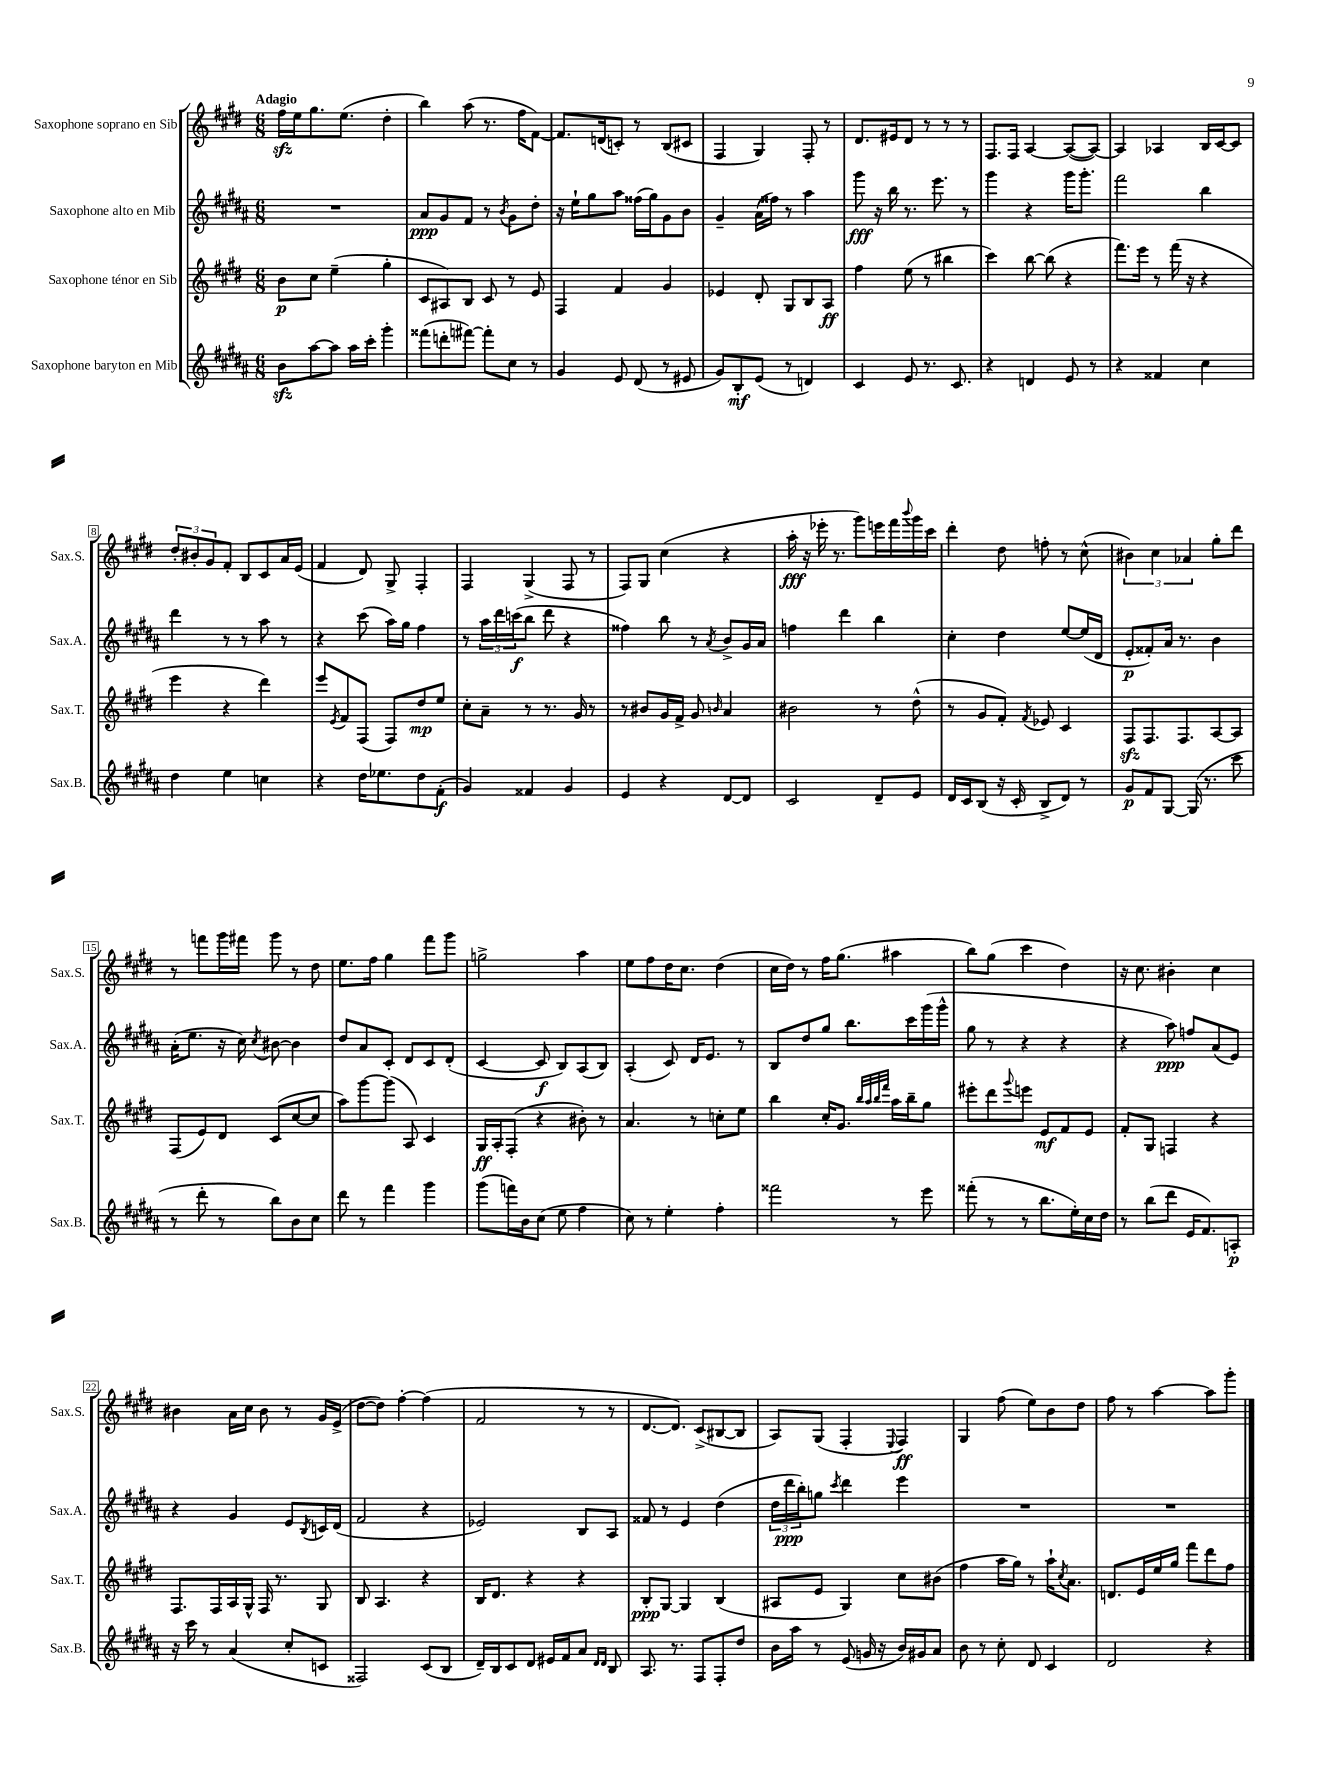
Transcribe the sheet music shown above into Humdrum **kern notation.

**kern	**dynam	**kern	**dynam	**kern	**dynam	**kern	**dynam
*part4	*part4	*part3	*part3	*part2	*part2	*part1	*part1
*staff4	*staff4	*staff3	*staff3	*staff2	*staff2	*staff1	*staff1
*I"Saxophone baryton en Mib	*	*I"Saxophone ténor en Sib	*	*I"Saxophone alto en Mib	*	*I"Saxophone soprano en Sib	*
*I'Sax.B.	*	*I'Sax.T.	*	*I'Sax.A.	*	*I'Sax.S.	*
*clefG2	*	*clefG2	*	*clefG2	*	*clefG2	*
*k[f#c#g#d#a#]	*	*k[f#c#g#d#]	*	*k[f#c#g#d#a#]	*	*k[f#c#g#d#]	*
*M6/8	*	*M6/8	*	*M6/8	*	*M6/8	*
=1	=1	=1	=1	=1	=1	=1	=1
!	!	!	!	!	!	!LO:TX:a:B:t=Adagio	!
8bzz\L	.	8b\L	p	2.r	.	16ff#zz\LL	.
.	.	.	.	.	.	16ee\J	.
[8aa#\	.	8cc#\J	.	.	.	8.gg#\	.
8aa#\J]	.	(4ee~\	.	.	.	.	.
.	.	.	.	.	.	(8.ee\J	.
16aa#\LL	.	.	.	.	.	.	.
16ccc#'\JJ	.	.	.	.	.	.	.
4ggg#'\	.	4gg#'\	.	.	.	4dd#'\	.
=2	=2	=2	=2	=2	=2	=2	=2
(8fff##X\L	.	8c#/L	.	8a#/L	ppp	4bb\)	.
8dddn'\	.	8A#X/)	.	8g#/	.	.	.
[8fff#X\J)	.	8B/J	.	8f#/J	.	(8aa\	.
8fff#'\L]	.	8c#/	.	8r	.	8.r	.
.	.	.	.	8qb/	.	.	.
8cc#\J	.	8r	.	8g#\L	.	.	.
.	.	.	.	.	.	16ff#\KL	.
8r	.	8e/	.	8dd#'\J	.	[8f#\J)	.
=3	=3	=3	=3	=3	=3	=3	=3
4g#/	.	4F#/	.	16r	.	8.f#/L]	.
.	.	.	.	16ee`\KL	.	.	.
.	.	.	.	8gg#\	.	.	.
.	.	.	.	.	.	(16dn/k	.
8e/	.	4f#/	.	8aa#\J	.	8cn'/J)	.
(8d#/	.	.	.	(16ff##X\LL	.	8r	.
.	.	.	.	16gg#\J)	.	.	.
8r	.	4g#/	.	8g#\	.	(8B/L	.
8e#X/	.	.	.	8b\J	.	8c#X/J	.
=4	=4	=4	=4	=4	=4	=4	=4
8g#/L)	.	4e-X/	.	4g#~/	.	4F#/	.
8B'/	mf	.	.	.	.	.	.
(8e/J	.	8d#'/	.	(16a#\LL	.	4G#/)	.
.	.	.	.	16ff##X\JJ)	.	.	.
8r	.	8G#/L	.	8r	.	.	.
4dn/)	.	8B/	.	4aa#\	.	8F#'/	.
.	.	8A/J	ff	.	.	8r	.
=5	=5	=5	=5	=5	=5	=5	=5
4c#/	.	4ff#\	.	8ggg#\	fff	8.d#/L	.
.	.	.	.	16r	.	.	.
.	.	.	.	16bb\	.	16e#X/k	.
8e/	.	(8ee\	.	8.r	.	8d#/J	.
8.r	.	8r	.	.	.	8r	.
.	.	.	.	8.eee\	.	.	.
.	.	4bb#X\	.	.	.	8r	.
8.c#/	.	.	.	.	.	.	.
.	.	.	.	8r	.	8r	.
=6	=6	=6	=6	=6	=6	=6	=6
4r	.	4ccc#\)	.	4ggg#\	.	8.F#/L	.
.	.	.	.	.	.	16F#/Jk	.
4dn/	.	[8bb\	.	4r	.	[4A/	.
.	.	(8bb\]	.	.	.	.	.
8e/	.	4r	.	16ggg#\KL	.	(8A/L_	.
.	.	.	.	8.ggg#'\J	.	.	.
8r	.	.	.	.	.	8A/J_)	.
=7	=7	=7	=7	=7	=7	=7	=7
4r	.	8.fff#\L)	.	2fff#\	.	4A/]	.
.	.	16eee\Jk	.	.	.	.	.
4f##X/	.	8r	.	.	.	4A-X/	.
.	.	(16fff#\	.	.	.	.	.
.	.	16r	.	.	.	.	.
4cc#\	.	4r	.	4bb\	.	16B/LL	.
.	.	.	.	.	.	[16c#/J	.
.	.	.	.	.	.	8c#/J]	.
!!LO:LB:g=z
=8	=8	=8	=8	=8	=8	=8	=8
4dd#\	.	4eee\	.	4ddd#\	.	12dd#'/L	.
.	.	.	.	.	.	12b#X'/	.
.	.	.	.	.	.	12g#/	.
4ee\	.	4r	.	8r	.	8f#'/J	.
.	.	.	.	8r	.	8B/L	.
4ccn\	.	4ddd#\)	.	8aa#\	.	8c#/	.
.	.	.	.	8r	.	16a/L	.
.	.	.	.	.	.	(16e/JJ	.
=9	=9	=9	=9	=9	=9	=9	=9
4r	.	8eee/L	.	4r	.	4f#/	.
.	.	8qe/	.	.	.	.	.
.	.	8f#/	.	.	.	.	.
16dd#\KL	.	(8F#/J	.	(8ccc#\	.	8d#/)	.
8.ee-X\	.	.	.	.	.	.	.
.	.	8F#/L)	.	16aa#\LL)	.	8G#^/	.
.	.	.	.	16gg#\JJ	.	.	.
8dd#\	.	8dd#/	mp	4ff#\	.	4F#'/	.
(8f#'\J	f	8ee/J	.	.	.	.	.
=10	=10	=10	=10	=10	=10	=10	=10
4g#/)	.	8cc#'\L	.	8r	.	4F#/	.
.	.	8a~\J	.	24aa#\LL	.	.	.
.	.	.	.	24ddd#\	.	.	.
.	.	.	.	(24cccn\J	f	.	.
4f##X/	.	8r	.	8bb\J	.	(4G#^/	.
.	.	8.r	.	8ddd#\	.	.	.
4g#/	.	.	.	4r	.	8F#/	.
.	.	16g#/	.	.	.	.	.
.	.	8r	.	.	.	8r	.
=11	=11	=11	=11	=11	=11	=11	=11
4e/	.	8r	.	4ff##X\)	.	8F#/L)	.
.	.	8b#X/L	.	.	.	8G#/J	.
4r	.	16g#/L	.	8bb\	.	(4cc#\	.
.	.	16f#^/JJ	.	.	.	.	.
.	.	8g#/	.	8r	.	.	.
.	.	16qqbn/	.	8qa#/	.	.	.
[8d#/L	.	4a/	.	8b^/L	.	4r	.
8d#/J]	.	.	.	16g#/L	.	.	.
.	.	.	.	16a#/JJ	.	.	.
=12	=12	=12	=12	=12	=12	=12	=12
2c#/	.	2b#X\	.	4ffn\	.	16aa'\	fff
.	.	.	.	.	.	16r	.
.	.	.	.	.	.	16eee-X'\	.
.	.	.	.	.	.	8.r	.
.	.	.	.	4ddd#\	.	.	.
.	.	.	.	.	.	8ggg#\L)	.
8d#~/L	.	8r	.	4bb\	.	16eeen\L	.
.	.	.	.	.	.	16fff#\	.
.	.	.	.	.	.	8qqbbb/	.
8e/J	.	(8dd#^^\	.	.	.	16ggg#\	.
.	.	.	.	.	.	16ccc#\JJ	.
=13	=13	=13	=13	=13	=13	=13	=13
16d#/LL	.	8r	.	4cc#'\	.	4ddd#'\	.
16c#/J	.	.	.	.	.	.	.
(8B/J	.	8g#/L	.	.	.	.	.
16r	.	8f#'/J)	.	4dd#\	.	8dd#\	.
16c#'/	.	.	.	.	.	.	.
.	.	8qf#/	.	.	.	.	.
8B^/L	.	8e-X/	.	.	.	8ffn'\	.
8d#/J)	.	4c#/	.	[8ee/L	.	8r	.
8r	.	.	.	(16ee/L]	.	(8cc#^^\	.
.	.	.	.	16d#/JJ	.	.	.
=14	=14	=14	=14	=14	=14	=14	=14
8g#/L	p	8F#zz/L	.	8e'/L	p	6b#X\)	.
8f#/	.	8.F#/	.	8f##X'/)	.	.	.
.	.	.	.	.	.	6cc#\	.
[8G#/J	.	.	.	16a#/Jk	.	.	.
.	.	8.F#/	.	8.r	.	.	.
.	.	.	.	.	.	6a-X/	.
(16G#/]	.	.	.	.	.	.	.
8.r	.	.	.	.	.	.	.
.	.	[8A/	.	4b\	.	8gg#'\L	.
8ccc#\	.	8A/J]	.	.	.	8ddd#\J	.
!!LO:LB:g=z
=15	=15	=15	=15	=15	=15	=15	=15
8r	.	(8F#/L	.	(16a#'\KL	.	8r	.
.	.	.	.	8.ee\J	.	.	.
8ddd#'\	.	8e/)	.	.	.	8fffn\L	.
8r	.	8d#/J	.	16r	.	16ggg#\L	.
.	.	.	.	16cc#\)	.	16fff#X\JJ	.
.	.	.	.	8qcc#/	.	.	.
8bb\L)	.	(8c#/L	.	[8b#X\	.	8ggg#\	.
8b\	.	[8cc#/	.	4b#\]	.	8r	.
8cc#\J	.	8cc#/J]	.	.	.	8dd#\	.
=16	=16	=16	=16	=16	=16	=16	=16
8ddd#\	.	8aa\L)	.	8dd#/L	.	8.ee\L	.
8r	.	[8ggg#\	.	8a#/	.	.	.
.	.	.	.	.	.	16ff#\Jk	.
4fff#\	.	(8ggg#\J]	.	8c#'/J	.	4gg#\	.
.	.	8A/)	.	8d#/L	.	.	.
4ggg#\	.	4c#/	.	8c#/	.	8fff#\L	.
.	.	.	.	(8d#'/J	.	8ggg#\J	.
=17	=17	=17	=17	=17	=17	=17	=17
(8ggg#\L	.	16G#/LL	ff	[4c#/	.	2ggn^\	.
.	.	16A'/J	.	.	.	.	.
16fffn\L)	.	(8F#'/J	.	.	.	.	.
16b\J	.	.	.	.	.	.	.
(8cc#\J	.	4r	.	8c#/]	f	.	.
8ee\	.	.	.	8B/L)	.	.	.
4ff#\	.	8b#X'\)	.	(8A#/	.	4aa\	.
.	.	8r	.	8B/J)	.	.	.
=18	=18	=18	=18	=18	=18	=18	=18
8cc#\)	.	4.a/	.	(4A#'/	.	8ee\L	.
8r	.	.	.	.	.	8ff#\	.
4ee'\	.	.	.	8c#/)	.	16dd#\K	.
.	.	.	.	.	.	8.cc#\J	.
.	.	8r	.	16d#/KL	.	.	.
.	.	.	.	8.e/J	.	.	.
4ff#'\	.	8ccn'\L	.	.	.	(4dd#\	.
.	.	8ee\J	.	8r	.	.	.
=19	=19	=19	=19	=19	=19	=19	=19
2fff##X\	.	4bb\	.	8B/L	.	16cc#\LL	.
.	.	.	.	.	.	16dd#\JJ)	.
.	.	.	.	8dd#/	.	8r	.
.	.	16cc#'/KL	.	8gg#/J	.	16ff#\KL	.
.	.	8.g#/J	.	.	.	(8.gg#\J	.
.	.	.	.	8.bb\L	.	.	.
.	.	32qqbb/LLL	.	.	.	.	.
.	.	32qqaa/	.	.	.	.	.
.	.	32qqbb/	.	.	.	.	.
.	.	32qqfff#/JJJ	.	.	.	.	.
8r	.	16aa\LL	.	.	.	4aa#X\	.
.	.	16bb~\J	.	16ccc#\L	.	.	.
8eee\	.	8gg#\J	.	(16ggg#\	.	.	.
.	.	.	.	16ggg#^^\JJ	.	.	.
=20	=20	=20	=20	=20	=20	=20	=20
(8fff##X'\	.	8eee#X'\L	.	8gg#\	.	8bb\L)	.
8r	.	8ddd#\	.	8r	.	(8gg#\J	.
.	.	8qqggg#/	.	.	.	.	.
8r	.	8eeen\J	.	4r	.	4ccc#\	.
8.bb\L	.	8e/L	mf	.	.	.	.
.	.	8f#/	.	4r	.	4dd#\)	.
16ee'\L)	.	.	.	.	.	.	.
16cc#\	.	8e/J	.	.	.	.	.
16dd#\JJ	.	.	.	.	.	.	.
=21	=21	=21	=21	=21	=21	=21	=21
8r	.	8f#'/L	.	4r	.	16r	.
.	.	.	.	.	.	8.cc#\	.
(8bb\L	.	8G#/J	.	.	.	.	.
8ddd#\J	.	4Fn/	.	8aa#\)	ppp	4b#X'\	.
16e/KL	.	.	.	8ffn/L	.	.	.
8.f#/)	.	.	.	.	.	.	.
.	.	4r	.	(8a#/	.	4cc#\	.
8An'/J	p	.	.	8e/J)	.	.	.
!!LO:LB:g=z
=22	=22	=22	=22	=22	=22	=22	=22
16r	.	8.F#/L	.	4r	.	4b#X\	.
16ccc#\	.	.	.	.	.	.	.
8r	.	.	.	.	.	.	.
.	.	16F#/L	.	.	.	.	.
(4a#/	.	16A/	.	4g#/	.	16a\LL	.
.	.	16G#^^/JJ	.	.	.	16cc#\JJ	.
.	.	16F#/	.	.	.	8b#\	.
.	.	8.r	.	.	.	.	.
8cc#'/L	.	.	.	8e/L	.	8r	.
.	.	.	.	8qB/	.	.	.
8cn/J	.	8G#/	.	16cn/L	.	16g#/LL	.
.	.	.	.	(16d#/JJ	.	(16e^/JJ	.
=23	=23	=23	=23	=23	=23	=23	=23
2F##X/)	.	8B/	.	2f#/	.	[8dd#\L	.
.	.	4.A/	.	.	.	8dd#\J])	.
.	.	.	.	.	.	[4ff#'\	.
(8c#/L	.	4r	.	4r	.	(4ff#\]	.
8B/J	.	.	.	.	.	.	.
=24	=24	=24	=24	=24	=24	=24	=24
16d#~/LL)	.	16B/KL	.	2e-X/)	.	2f#/	.
16B/J	.	8.d#/J	.	.	.	.	.
8c#/	.	.	.	.	.	.	.
8d#/J	.	4r	.	.	.	.	.
16e#X/LL	.	.	.	.	.	.	.
16f#/J	.	.	.	.	.	.	.
8a#/J	.	4r	.	8B/L	.	8r	.
16qqd#/LL	.	.	.	.	.	.	.
16qqd#/JJ	.	.	.	.	.	.	.
8B/	.	.	.	8A#/J	.	8r	.
=25	=25	=25	=25	=25	=25	=25	=25
8.A#/	.	8B'/L	ppp	8f##X/	.	[8.d#/L	.
.	.	[8G#/J	.	8r	.	.	.
8.r	.	.	.	.	.	8.d#/J])	.
.	.	4G#/]	.	4e/	.	.	.
8F#/L	.	.	.	.	.	(8c#^/L	.
8F#'/	.	(4B/	.	(4dd#\	.	[8B#X/	.
8dd#/J	.	.	.	.	.	8B#/J]	.
=26	=26	=26	=26	=26	=26	=26	=26
16b\LL	.	8A#X/L	.	24dd#\LL	.	8A/L)	.
.	.	.	.	24ddd#\	ppp	.	.
16aa#\JJ	.	.	.	.	.	.	.
.	.	.	.	24bb'\J)	.	.	.
8r	.	8e/J	.	8ggn\J	.	(8G#/J	.
.	.	.	.	8qccc#/	.	.	.
(8e/	.	4G#/)	.	4ddd#\	.	4F#'/	.
16gn/	.	.	.	.	.	.	.
16r	.	.	.	.	.	.	.
.	.	.	.	.	.	8qqE/	.
16b/LL)	.	8cc#\L	.	4eee\	.	4F#/)	ff
16g#X/J	.	.	.	.	.	.	.
8a#/J	.	(8b#X\J	.	.	.	.	.
=27	=27	=27	=27	=27	=27	=27	=27
8b\	.	4ff#\	.	2.r	.	4G#/	.
8r	.	.	.	.	.	.	.
8cc#'\	.	16aa\LL	.	.	.	(8ff#\	.
.	.	16gg#\JJ)	.	.	.	.	.
8d#/	.	8r	.	.	.	8ee\L)	.
4c#/	.	16aa`\KL	.	.	.	8b\	.
.	.	8qcc#/	.	.	.	.	.
.	.	8.a\J	.	.	.	.	.
.	.	.	.	.	.	8dd#\J	.
=28	=28	=28	=28	=28	=28	=28	=28
2d#/	.	8.dn/L	.	2.r	.	8ff#\	.
.	.	.	.	.	.	8r	.
.	.	16e/L	.	.	.	.	.
.	.	16ee/	.	.	.	[4aa\	.
.	.	16gg#/JJ	.	.	.	.	.
.	.	8fff#\L	.	.	.	.	.
4r	.	8ddd#\	.	.	.	8aa\L]	.
.	.	8ff#\J	.	.	.	8ggg#'\J	.
==	==	==	==	==	==	==	==
*-	*-	*-	*-	*-	*-	*-	*-
